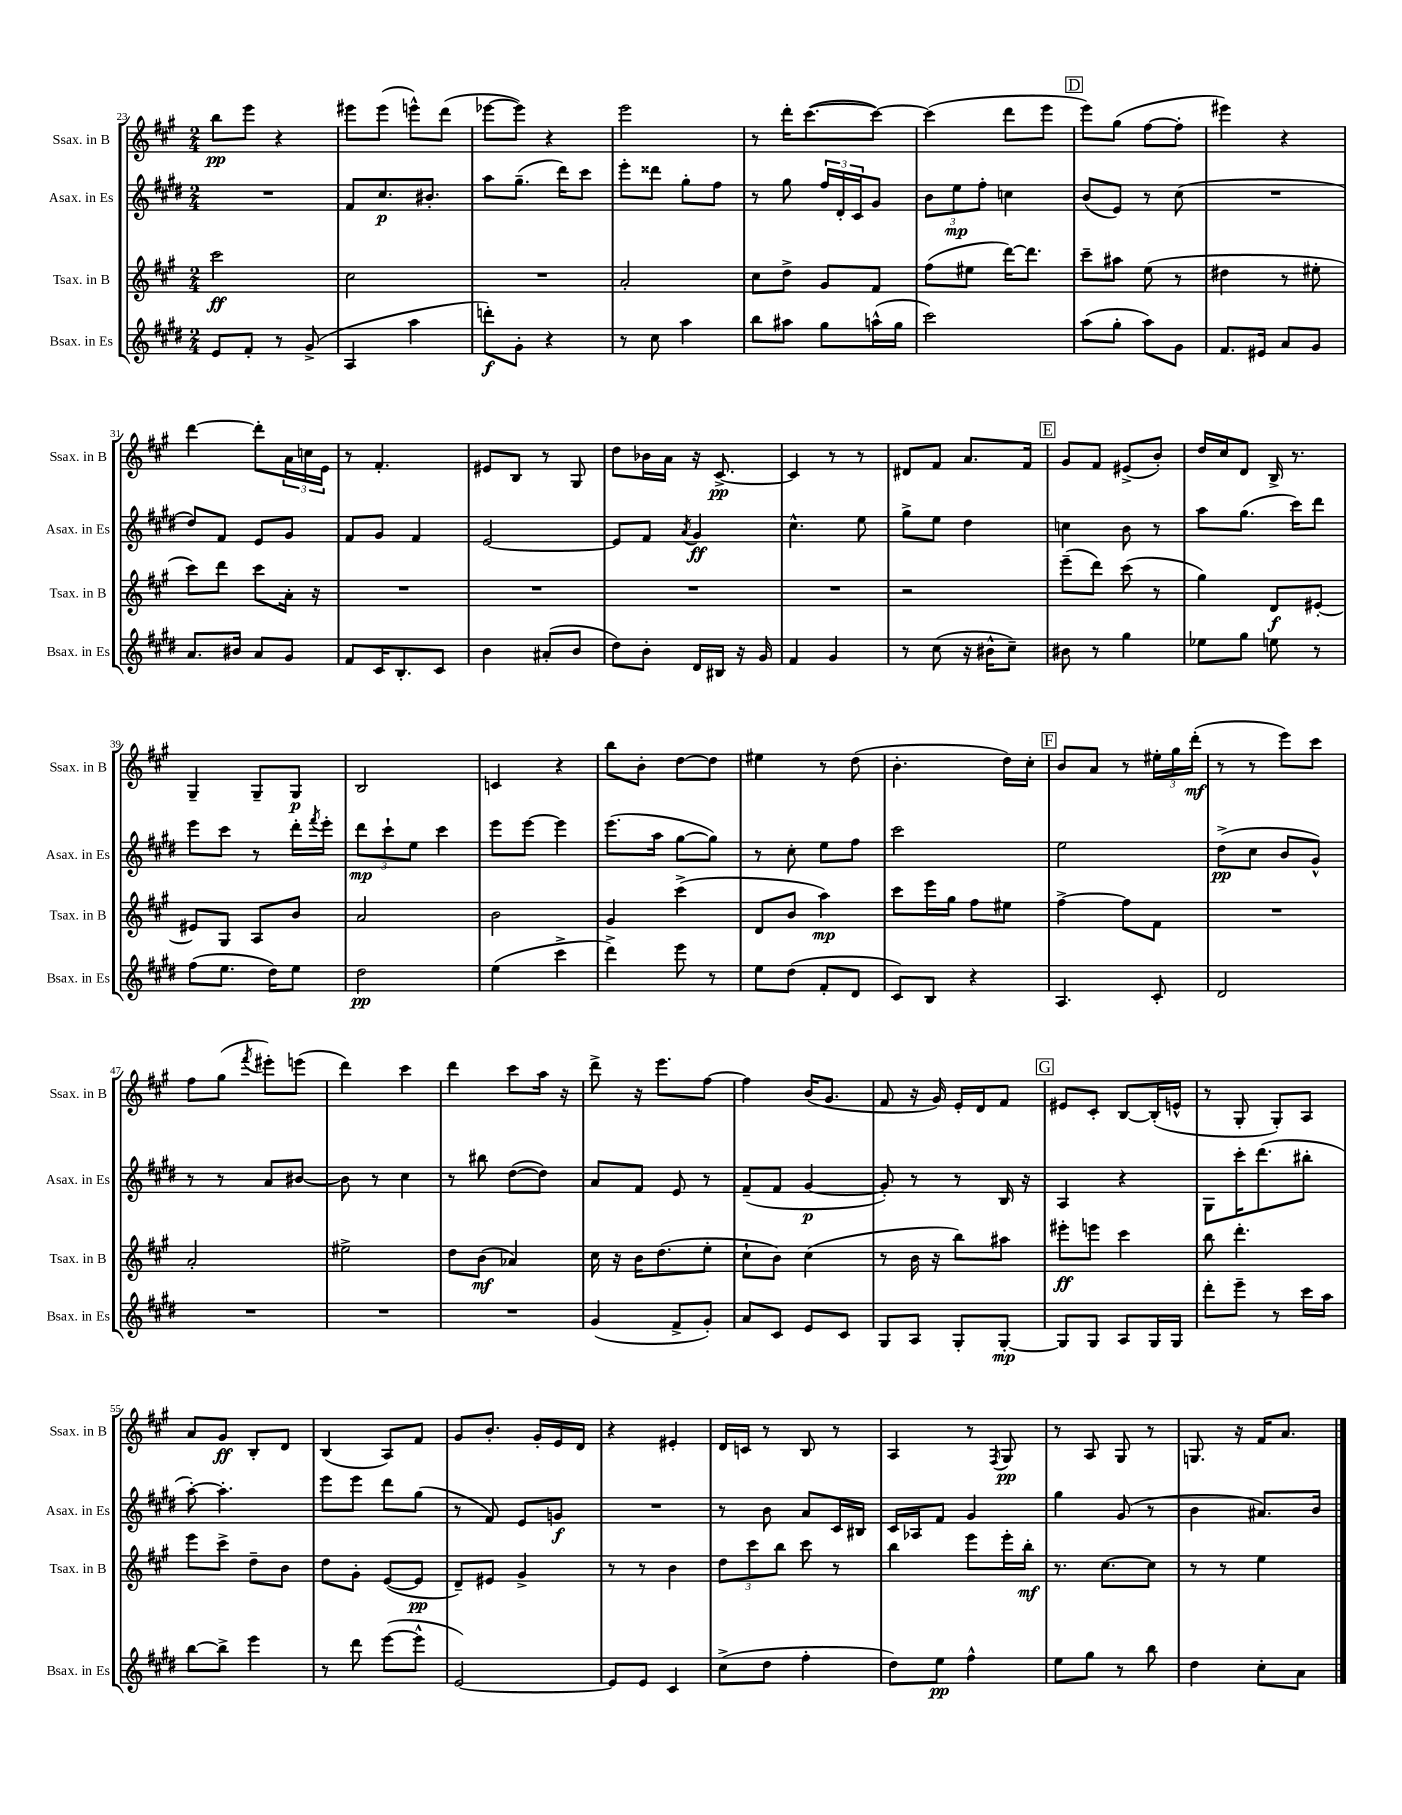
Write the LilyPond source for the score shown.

<<
\new StaffGroup <<
\new Staff = "s0" \with { instrumentName = "Ssax. in B" shortInstrumentName = "Ssax. in B" } {
    \clef treble \key a \major \numericTimeSignature \time 2/4
    b''8\pp e'''8 r4 |
    eis'''8 eis'''8( e'''8-^) d'''8( |
    ees'''8~ ees'''8) r4 |
    e'''2 |
    r8 d'''16-. cis'''8.~( cis'''8~) |
    cis'''4( d'''8 e'''8 |
    \mark \markup { \box "D" } e'''8) gis''8( fis''8~ fis''8-. |
    eis'''4) r4 |
    d'''4~ d'''8-. \tuplet 3/2 { a'16 c''16 e'16 } |
    r8 fis'4.-. |
    eis'8 b8 r8 gis8 |
    d''8 bes'16 a'16 r16 cis'8.~->\pp |
    cis'4 r8 r8 |
    dis'8 fis'8 a'8. fis'16 |
    \mark \markup { \box "E" } gis'8 fis'8 eis'8->( b'8-.) |
    d''16 cis''16 d'8 b16-> r8. |
    gis4-- gis8-- gis8\p |
    b2 |
    c'4 r4 |
    b''8 b'8-. d''8~ d''8 |
    eis''4 r8 d''8( |
    b'4.-. d''16) cis''16-. |
    \mark \markup { \box "F" } b'8 a'8 r8 \tuplet 3/2 { eis''16-. gis''16 d'''16-.\mf( } |
    r8 r8 e'''8) cis'''8 |
    fis''8 gis''8( \acciaccatura { fis'''8 } eis'''8-.) e'''8( |
    d'''4) cis'''4 |
    d'''4 cis'''8 a''16 r16 |
    d'''8-> r16 e'''8. fis''8~ |
    fis''4 b'16( gis'8. |
    fis'8 r16 gis'16) e'16-. d'16 fis'8 |
    \mark \markup { \box "G" } eis'8 cis'8-. b8~ b16-.( e'16-^ |
    r8 gis8-. gis8-.) a8 |
    a'8 gis'8\ff b8-. d'8 |
    b4( a8) fis'8 |
    gis'8 b'8.-. gis'16-. e'16 d'16 |
    r4 eis'4-. |
    d'16 c'16 r8 b8 r8 |
    a4 r8 \acciaccatura { fis8 } gis8\pp |
    r8 a8 gis8 r8 |
    g8. r16 fis'16 a'8. \bar "|." |
}
\new Staff = "s1" \with { instrumentName = "Asax. in Es" shortInstrumentName = "Asax. in Es" } {
    \clef treble \key e \major \numericTimeSignature \time 2/4
    R2 |
    fis'8 cis''8.\p bis'8.-. |
    a''8 gis''8.--( dis'''16) cis'''8 |
    e'''8-. disis'''8 gis''8-. fis''8 |
    r8 gis''8 \tuplet 3/2 { fis''16 dis'16-. cis'16 } gis'8 |
    \tuplet 3/2 { b'8 e''8\mp fis''8-. } c''4 |
    \mark \markup { \box "D" } b'8( e'8) r8 cis''8( |
    R2 |
    dis''8) fis'8 e'8 gis'8 |
    fis'8 gis'8 fis'4 |
    e'2~ |
    e'8 fis'8 \acciaccatura { a'8 } gis'4\ff |
    cis''4.-^ e''8 |
    gis''8-> e''8 dis''4 |
    \mark \markup { \box "E" } c''4 b'8 r8 |
    a''8 gis''8.( cis'''16) dis'''8 |
    e'''8 cis'''8 r8 dis'''16-. \acciaccatura { fis'''8 } e'''16-. |
    \tuplet 3/2 { dis'''8\mp cis'''8-! e''8 } cis'''4 |
    e'''8 e'''8~ e'''4 |
    e'''8.( a''16 gis''8~ gis''8) |
    r8 cis''8-. e''8 fis''8 |
    cis'''2 |
    \mark \markup { \box "F" } e''2 |
    dis''8->\pp( cis''8 b'8 gis'8-^) |
    r8 r8 a'8 bis'8~ |
    bis'8 r8 cis''4 |
    r8 bis''8 dis''8~( dis''8) |
    a'8 fis'8 e'8 r8 |
    fis'8--( fis'8 gis'4~\p |
    gis'8-.) r8 r8 b16 r16 |
    \mark \markup { \box "G" } a4 r4 |
    gis8 cis'''16-. dis'''8.( bis''8-. |
    a''8~-.) a''4.-. |
    e'''8 e'''8 dis'''8 gis''8( |
    r8 fis'8) e'8 g'8\f |
    R2 |
    r8 b'8 a'8 cis'16 bis16 |
    cis'16 aes16 fis'8 gis'4 |
    gis''4 gis'8( r8 |
    b'4 ais'8.) b'16 \bar "|." |
}
\new Staff = "s2" \with { instrumentName = "Tsax. in B" shortInstrumentName = "Tsax. in B" } {
    \clef treble \key a \major \numericTimeSignature \time 2/4
    cis'''2\ff |
    cis''2 |
    R2 |
    a'2-. |
    cis''8 d''8-> gis'8 fis'8 |
    fis''8( eis''8 d'''16~) d'''8. |
    \mark \markup { \box "D" } cis'''8-- ais''8 e''8( r8 |
    dis''4 r8 eis''8-. |
    cis'''8) d'''8 cis'''8 a'16-. r16 |
    R2 |
    R2 |
    R2 |
    R2 |
    r2 |
    \mark \markup { \box "E" } e'''8--( d'''8) cis'''8( r8 |
    gis''4) d'8\f eis'8~-. |
    eis'8 gis8 a8 b'8 |
    a'2 |
    b'2 |
    gis'4 cis'''4->( |
    d'8 b'8 a''4\mp) |
    cis'''8 e'''16 gis''16 fis''8 eis''8 |
    \mark \markup { \box "F" } fis''4~-> fis''8 fis'8 |
    R2 |
    a'2-. |
    eis''2-> |
    d''8 b'8\mf( aes'4) |
    cis''16 r16 b'16 d''8.( e''8-. |
    cis''8-! b'8) cis''4( |
    r8 b'16 r16 b''8) ais''8 |
    \mark \markup { \box "G" } eis'''8-.\ff e'''8 cis'''4 |
    b''8 d'''4.-. |
    e'''8 cis'''8-> d''8-- b'8 |
    d''8 gis'8-. e'8~( e'8\pp |
    d'8--) eis'8 gis'4-> |
    r8 r8 b'4 |
    \tuplet 3/2 { d''8 cis'''8 b''8 } cis'''8 r8 |
    b''4 e'''8 e'''16-. b''16-.\mf |
    r8. cis''8.~ cis''8 |
    r8 r8 e''4 \bar "|." |
}
\new Staff = "s3" \with { instrumentName = "Bsax. in Es" shortInstrumentName = "Bsax. in Es" } {
    \clef treble \key e \major \numericTimeSignature \time 2/4
    e'8 fis'8-. r8 gis'8->( |
    a4 a''4 |
    d'''8-.\f) gis'8-. r4 |
    r8 cis''8 a''4 |
    b''8 ais''8 gis''8 a''16-^( gis''16 |
    cis'''2) |
    \mark \markup { \box "D" } a''8( gis''8-. a''8) gis'8 |
    fis'8. eis'16 a'8 gis'8 |
    a'8. bis'16 a'8 gis'8 |
    fis'8 cis'16 b8.-. cis'8 |
    b'4 ais'8-.( b'8 |
    dis''8) b'8-. dis'16 bis16 r16 gis'16 |
    fis'4 gis'4 |
    r8 cis''8( r16 bis'16-^ cis''8--) |
    \mark \markup { \box "E" } bis'8 r8 gis''4 |
    ees''8 gis''8 e''8 r8 |
    fis''8( e''8. dis''16) e''8 |
    dis''2\pp |
    e''4( cis'''4-> |
    dis'''4->) e'''8 r8 |
    e''8 dis''8( fis'8-. dis'8 |
    cis'8) b8 r4 |
    \mark \markup { \box "F" } a4. cis'8-. |
    dis'2 |
    R2 |
    R2 |
    R2 |
    gis'4( fis'8-> gis'8-.) |
    a'8 cis'8 e'8 cis'8 |
    gis8 a8 gis8-. gis8~-.\mp |
    \mark \markup { \box "G" } gis8 gis8 a8 gis16 gis16 |
    dis'''8-. e'''8-- r8 cis'''16 a''16 |
    b''8~ b''8-> e'''4 |
    r8 dis'''8 e'''8~( e'''8-^ |
    e'2~) |
    e'8 e'8 cis'4 |
    cis''8->( dis''8 fis''4-. |
    dis''8) e''8\pp fis''4-^ |
    e''8 gis''8 r8 b''8 |
    dis''4 cis''8-. a'8 \bar "|." |
}
>>
>>
\layout { \context { \Score currentBarNumber = #23 } }
